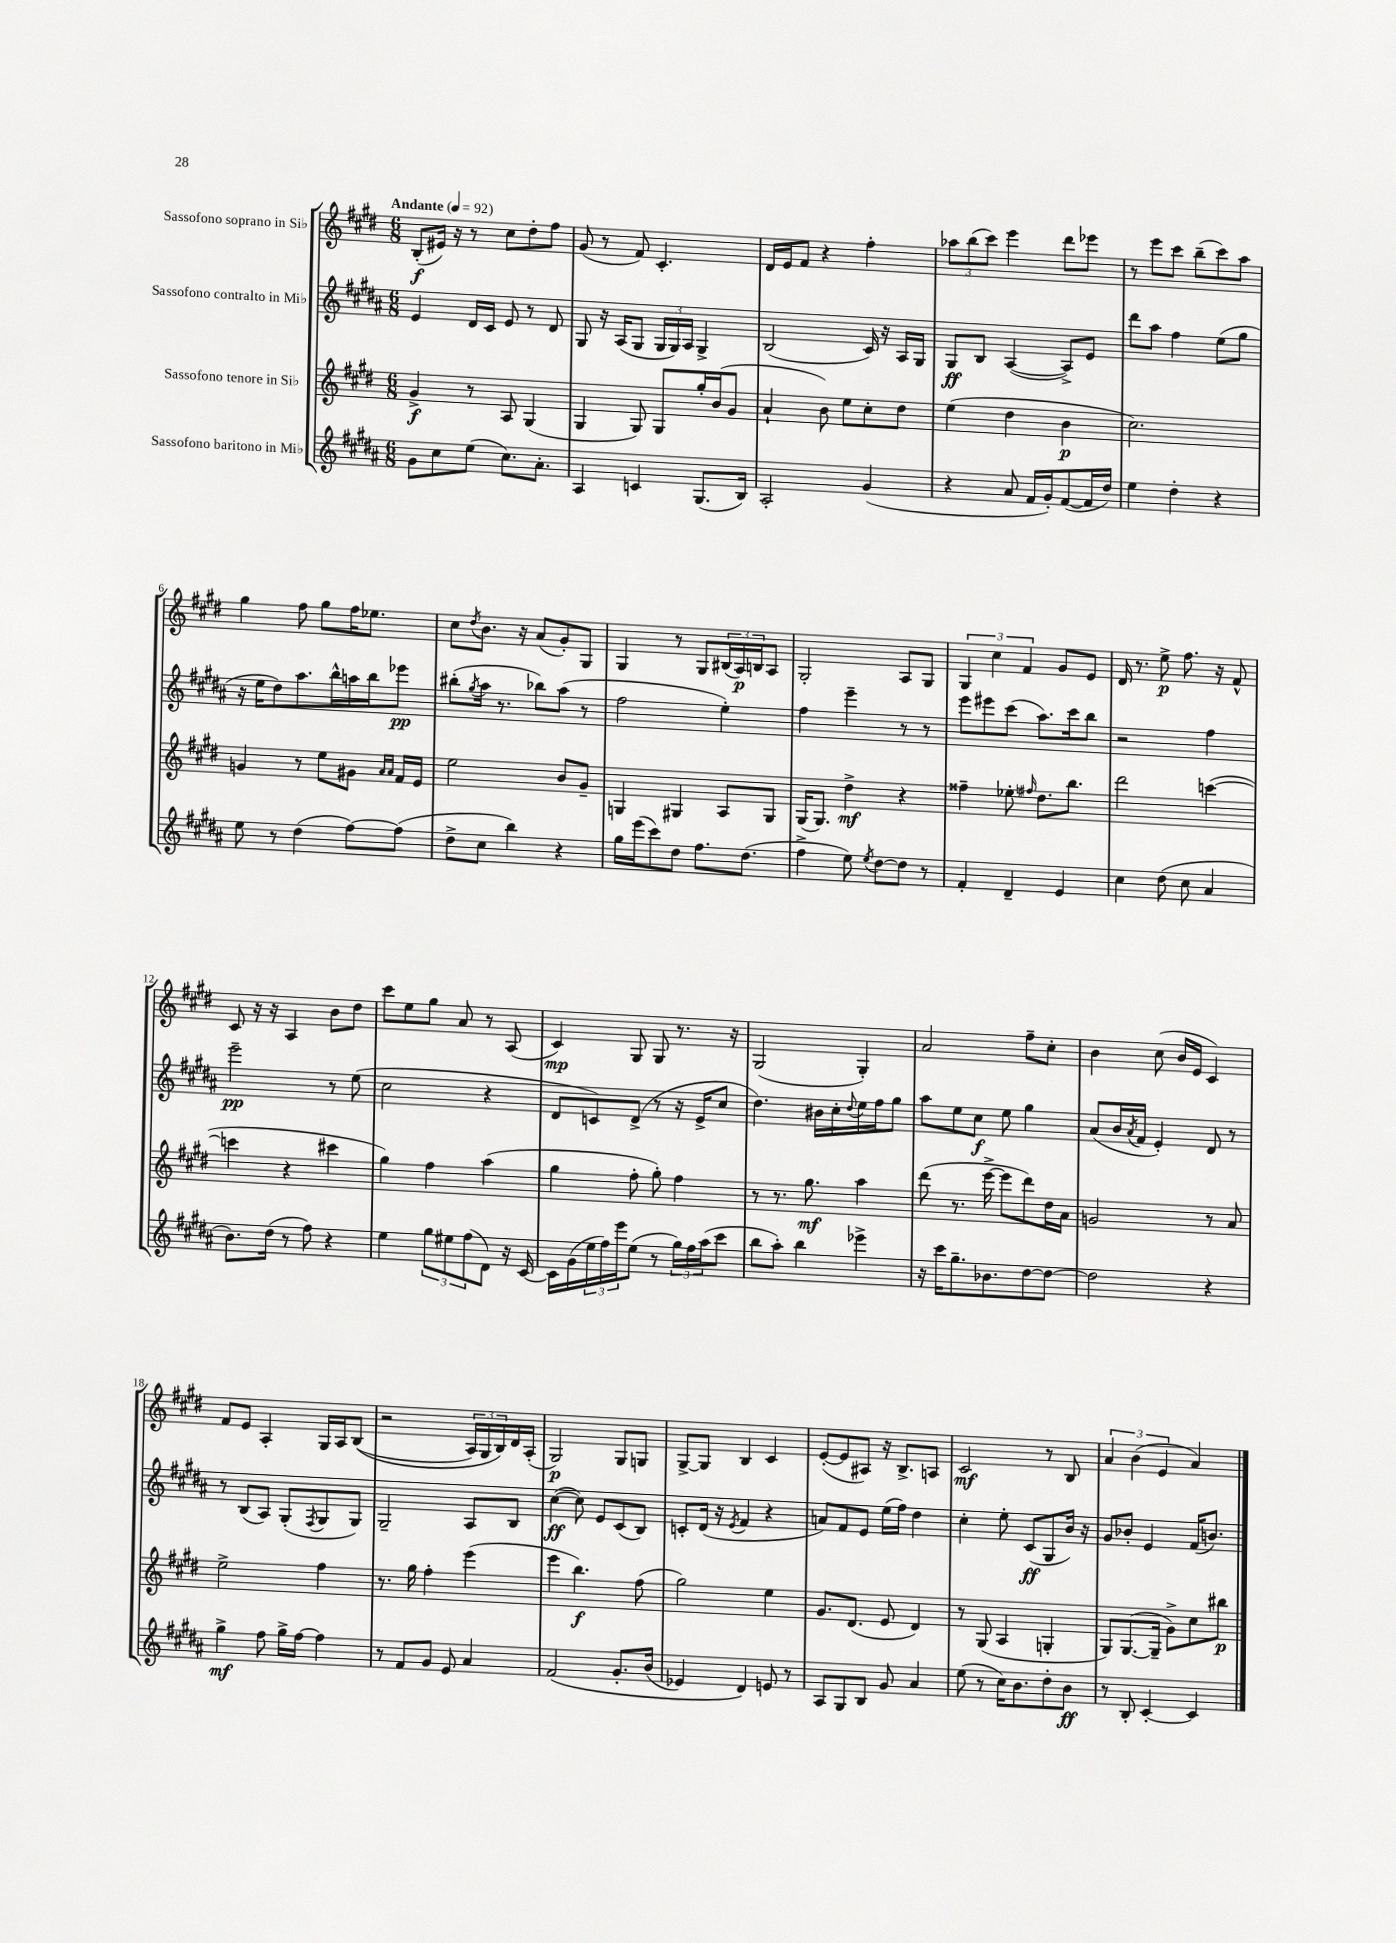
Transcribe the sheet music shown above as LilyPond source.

<<
\new StaffGroup <<
\new Staff = "s0" \with { instrumentName = "Sassofono soprano in Sib" } {
    \clef treble \key e \major \numericTimeSignature \time 6/8 \tempo "Andante" 4 = 92
    b8-.\f( eis'16) r16 r8 cis''8 dis''8-. fis''8 |
    gis'8( r8 fis'8) cis'4.-. |
    dis'16 e'16 fis'8 r4 fis''4-. |
    \tuplet 3/2 { aes''8 b''8( cis'''8) } e'''4 dis'''8 ees'''8 |
    r8 e'''8 cis'''8 b''8--( cis'''8) a''8 |
    gis''4 fis''8 gis''8 fis''16 ees''8. |
    cis''8 \acciaccatura { dis''8 } b'8. r16 a'8( gis'8-.) gis8 |
    gis4 r8 gis8 \tuplet 3/2 { bis16( a16\p) b16 } a8 |
    gis2-. a8 gis8 |
    \tuplet 3/2 { gis4 cis''4 fis'4 } gis'8 e'8 |
    dis'16 r8. e''8->\p fis''8. r16 fis'8-^ |
    cis'8 r16 r16 a4 b'8 dis''8 |
    cis'''8 e''8 gis''8 a'8 r8 a8( |
    cis'4\mp) gis8 gis8 r8. r16 |
    gis2( gis4-.) |
    a'2 fis''8-- cis''8-. |
    b'4 cis''8( b'16 e'16 cis'4) |
    fis'8 e'8 a4-. gis16 a16 b8(\( |
    r2 \tuplet 3/2 { a16) gis16 b16\) } dis'16 a16-.( |
    gis2\p) gis8 g8 |
    gis8~-> gis8 b4 cis'4 |
    e'8~-.( e'8 ais8) r16 b8.-> a8 |
    cis'2\mf r8 b8 |
    \tuplet 3/2 { a'4 b'4( e'4 } a'4) \bar "|." |
}
\new Staff = "s1" \with { instrumentName = "Sassofono contralto in Mib" } {
    \clef treble \key b \major \numericTimeSignature \time 6/8
    e'4 dis'16 cis'16 e'8 r8 dis'8 |
    gis8 r16 ais16( gis8 \tuplet 3/2 { gis16 gis16) ais16 } gis4-> |
    b2( cis'16) r16 ais16 gis16 |
    gis8\ff b8 ais4~( ais8->) e'8 |
    dis'''8 ais''8 fis''4 e''8( gis''8 |
    r16 e''16 dis''8) ais''8. b''16-^ a''16 b''16 ees'''8\pp |
    bis''8-.( \acciaccatura { gis''8 } ais''16 r8. bes''8) ais''8( r8 |
    fis''2 e''4-.) |
    fis''4 e'''4-- r8 r8 |
    e'''8 eis'''8 cis'''8( ais''8.) cis'''16 b''8 |
    r2 fis''4 |
    e'''2--\pp r8 e''8( |
    cis''2 r4 |
    dis'8 c'8) dis'8->( r8 r16 e'16-> cis''8 |
    dis''4.) bis'16 cis''16-. \appoggiatura { dis''8 } e''16 fis''16 gis''8 |
    ais''8 e''8 cis''8\f e''8 gis''4 |
    ais'8( b'16 \acciaccatura { ais'8 } fis'16 e'4-.) dis'8 r8 |
    r8 b8( ais8) gis8-.( \acciaccatura { fis8 } gis8 gis8) |
    gis2-- ais8 b8 |
    cis''4~\ff( cis''8) e'8 cis'8( b8) |
    c'8-. dis'16( r16 \acciaccatura { e'8 } fis'4 r4 |
    a'8) fis'8 e'8 e''16( fis''16) dis''4 |
    cis''4-. e''8-. cis'8\ff( gis8 b'16) r16 |
    gis'8 bes'8-. e'4 fis'16( b'8.) \bar "|." |
}
\new Staff = "s2" \with { instrumentName = "Sassofono tenore in Sib" } {
    \clef treble \key e \major \numericTimeSignature \time 6/8
    gis'4->\f r8 a8 gis4( |
    gis4 gis8) gis8 gis''16-. b'16( gis'8 |
    a'4-! b'8) e''8 cis''8-. dis''8 |
    e''4( dis''4 b'4\p |
    cis''2.) |
    g'4 r8 e''8 gis'8 \grace { a'16 a'16 } fis'16 e'16 |
    e''2 b'8 gis'8-- |
    g4 gis4 a8 gis8 |
    gis16( gis8.) dis''4->\mf r4 |
    fisis''4-- ees''8-. \grace { fis''16 } dis''8. b''8. |
    dis'''2 c'''4~( |
    c'''4 r4 cis'''4 |
    gis''4) fis''4 a''4( |
    gis''4 fis''8-. gis''8-.) fis''4 |
    r8 r8. gis''8.\mf a''4 |
    dis'''8( r8. e'''16~-> e'''8 dis'''8) dis''16 a'16 |
    g'2 r8 a'8 |
    e''2-> fis''4 |
    r8. gis''16 fis''4-. e'''4( |
    e'''4 b''4.\f) fis''8( |
    gis''2) e''4 |
    gis'8. dis'8.( e'8 dis'4) |
    r8 gis8( a4 g4-. |
    gis8) gis8.~( gis16-- gis'8->) cis''8 bis''8\p \bar "|." |
}
\new Staff = "s3" \with { instrumentName = "Sassofono baritono in Mib" } {
    \clef treble \key b \major \numericTimeSignature \time 6/8
    gis'8 cis''8 e''8( cis''8.) ais'8.-. |
    ais4 c'4 gis8.( b16) |
    ais2-. gis'4( |
    r4 ais'8 fis'16 gis'16-.) fis'8~( fis'16 dis''16) |
    e''4 dis''4-. r4 |
    e''8 r8 dis''4( fis''8~) fis''8( |
    dis''8-> cis''8 b''4) r4 |
    gis''16 e'''16( cis'''8) dis''8 fis''8. dis''8.( |
    fis''4-> e''8) \acciaccatura { e''8 } dis''8~ dis''8 r8 |
    fis'4-. dis'4-- e'4 |
    cis''4 dis''8( cis''8 ais'4 |
    b'8.) dis''16( r8 fis''8) r4 |
    e''4 \tuplet 3/2 { gis''8 eis''8 fis''8( } dis'8) r16 cis'16~ |
    cis'16 gis'16( \tuplet 3/2 { e''16 fis''16) e'''16 } e''8( r8 \tuplet 3/2 { gis''16) fis''16 ais''16( } cis'''8 |
    b''8 ais''8-.) b''4 ees'''4-> |
    r16 cis'''16 gis''8.-- bes'8. dis''8~ dis''8~ |
    dis''2 r4 |
    gis''4->\mf fis''8 gis''16-> fis''16~ fis''4 |
    r8 fis'8 gis'8 e'8 ais'4 |
    fis'2\( gis'8.-. b'16( |
    ees'4) dis'4\) e'8 r8 |
    ais8 gis8 b8 gis'8 ais'4 |
    e''8( r8 cis''16) b'8. dis''8-. b'8\ff |
    r8 b8-. cis'4~-. cis'4 \bar "|." |
}
>>
>>
